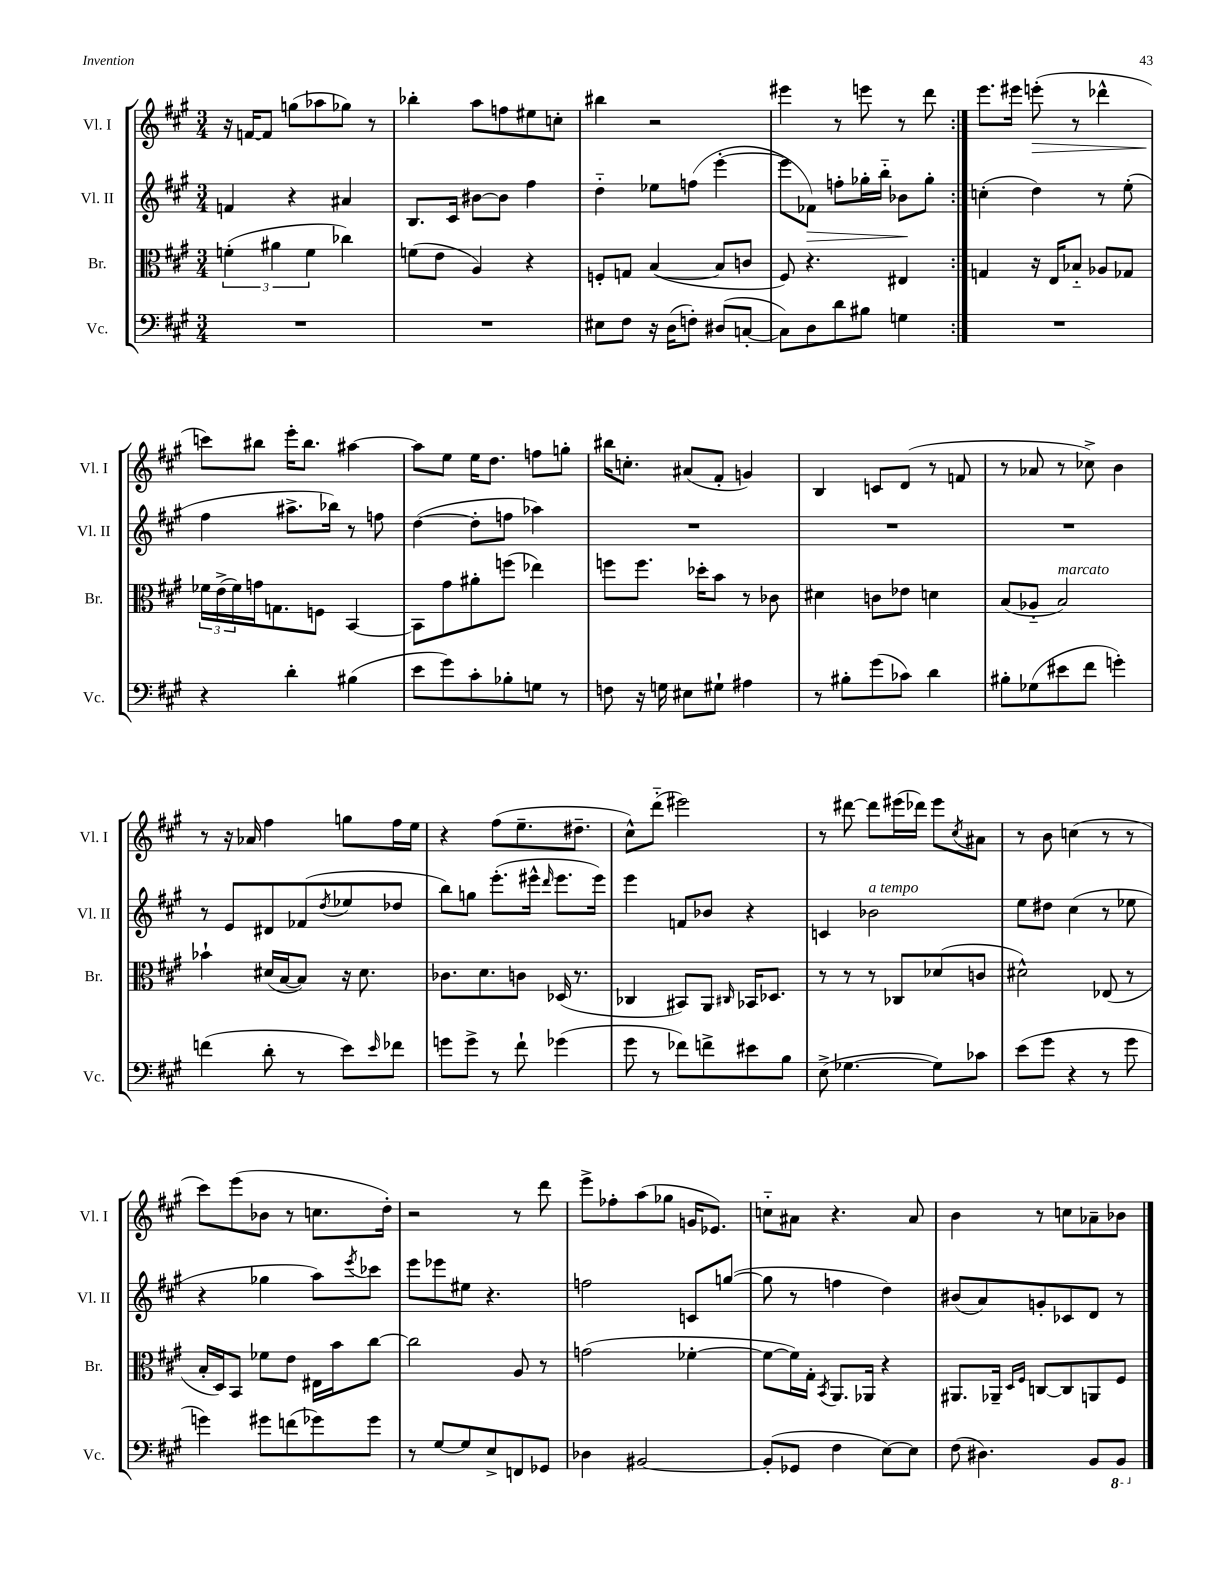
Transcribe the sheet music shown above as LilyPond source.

<<
\new StaffGroup <<
\new Staff = "s0" \with { instrumentName = "Vl. I" shortInstrumentName = "Vl. I" } {
    \clef treble \key a \major \numericTimeSignature \time 3/4
    \repeat volta 2 { r16 f'16~ f'8 g''8( aes''8 ges''8) r8 |
    bes''4-. a''8 f''8 eis''8 c''8-. |
    bis''4 r2 |
    eis'''4 r8 e'''8 r8 d'''8 | }
    e'''8. eis'''16 e'''8-.\>( r8 des'''4-^ |
    c'''8\!) bis''8 e'''16-. bis''8. ais''4~ |
    ais''8 e''8 e''16 d''8. f''8 g''8-. |
    bis''16 c''8.-. ais'8( fis'8-. g'4) |
    b4 c'8 d'8( r8 f'8 |
    r8 aes'8 r8 ces''8->) b'4 |
    r8 r16 aes'16 fis''4 g''8 fis''16 e''16 |
    r4 fis''8( e''8.-- dis''8.-- |
    cis''8-^) d'''8-_( eis'''2) |
    r8 dis'''8~ dis'''8 eis'''16( des'''16) eis'''8 \acciaccatura { cis''8 } ais'8 |
    r8 b'8 c''4( r8 r8 |
    cis'''8) e'''8( bes'8 r8 c''8. d''16-.) |
    r2 r8 d'''8 |
    e'''8-> fes''8-. a''8( ges''8 g'16 ees'8.) |
    c''8-_ ais'8 r4. ais'8 |
    b'4 r8 c''8 aes'8-- bes'8 \bar "|." |
}
\new Staff = "s1" \with { instrumentName = "Vl. II" shortInstrumentName = "Vl. II" } {
    \clef treble \key a \major \numericTimeSignature \time 3/4
    \repeat volta 2 { f'4 r4 ais'4 |
    b8. cis'16 bis'8~ bis'8 fis''4 |
    d''4-_ ees''8 f''8( e'''4~-. |
    e'''8 fes'8\>) f''8-. ges''16-. b''16-_ bes'8\! ges''8-. | }
    c''4-.( d''4) r8 e''8-.( |
    fis''4 ais''8.-> bes''16) r8 f''8 |
    d''4~( d''8-. f''8 aes''4) |
    R2. |
    R2. |
    R2. |
    r8 e'8 dis'8 fes'8( \acciaccatura { d''8 } ees''8 des''8 |
    b''8) g''8 e'''8.-.( eis'''16-^ \grace { d'''16 } eis'''8. eis'''16) |
    e'''4 f'8 bes'8 r4 |
    c'4 bes'2^\markup { \italic "a tempo" } |
    e''8 dis''8 cis''4( r8 ees''8 |
    r4 ges''4 a''8) \acciaccatura { e'''8 } ces'''8 |
    e'''8 ees'''8 eis''8 r4. |
    f''2 c'8 g''8~( |
    g''8 r8 f''4 d''4) |
    bis'8( a'8) g'8-. ces'8 d'8 r8 \bar "|." |
}
\new Staff = "s2" \with { instrumentName = "Br." shortInstrumentName = "Br." } {
    \clef alto \key a \major \numericTimeSignature \time 3/4
    \repeat volta 2 { \tuplet 3/2 { f'4-.( ais'4 f'4 } ces''4) |
    f'8( e'8 a4) r4 |
    f8-. g8 b4~( b8 c'8 |
    fis8) r4. eis4 | }
    g4 r16 e16 bes8-_ aes8 ges8 |
    \tuplet 3/2 { fes'16 e'16->( fes'16) } g'16 g8. f8 b,4~ |
    b,8 gis'8 ais'8-. f''8( ees''4) |
    f''8 f''8. des''16-. b'8 r8 ces'8 |
    dis'4 c'8 ees'8 d'4 |
    b8( aes8-_ b2^\markup { \italic "marcato" }) |
    bes'4-! dis'16( b16~ b8) r16 dis'8. |
    ces'8. d'8. c'8 des16( r8. |
    ces4 bis,8) a,8 \grace { cis16 } bes,16 des8. |
    r8 r8 r8 ces8 des'8( c'8 |
    dis'2-^) ees8( r8 |
    b16-. d16) b,8 fes'8 e'8 eis16 b'16 cis''8~ |
    cis''2 a8 r8 |
    g'2( fes'4~-. |
    fes'8~ fes'16) gis16-. \acciaccatura { b,8 } a,8. aes,16 r4 |
    ais,8. aes,16-- \grace { d16 fis16 } c8~ c8 a,8 fis8 \bar "|." |
}
\new Staff = "s3" \with { instrumentName = "Vc." shortInstrumentName = "Vc." } {
    \clef bass \key a \major \numericTimeSignature \time 3/4
    \repeat volta 2 { R2. |
    R2. |
    eis8 fis8 r16 d16( f8-.) dis8( c8~-. |
    c8) d8 d'8 bis8 g4 | }
    R2. |
    r4 d'4-. bis4( |
    e'8 gis'8) cis'8-. bes8-. g8 r8 |
    f8 r16 g16 eis8 gis8-! ais4 |
    r8 bis8-. gis'8( ces'8) d'4 |
    bis8-. ges8( eis'8 fis'8 g'4-.) |
    f'4( d'8-. r8 e'8) \grace { e'16 } fes'8 |
    g'8 g'8-> r8 fis'8-! ges'4( |
    gis'8 r8 fes'8) f'8-> eis'8 b8 |
    e8->( ges4.~ ges8) ces'8 |
    e'8( gis'8 r4 r8 gis'8 |
    g'4) gis'8 f'8( ges'8) ges'8 |
    r8 gis8~ gis8 e8-> f,8 ges,8 |
    des4 bis,2~ |
    bis,8-.( ges,8 fis4 e8~) e8 |
    fis8( dis4.) b,8 \ottava #-1 b,,8 \ottava #0 \bar "|." |
}
>>
>>
\layout { \context { \Score \remove "Bar_number_engraver" } }
